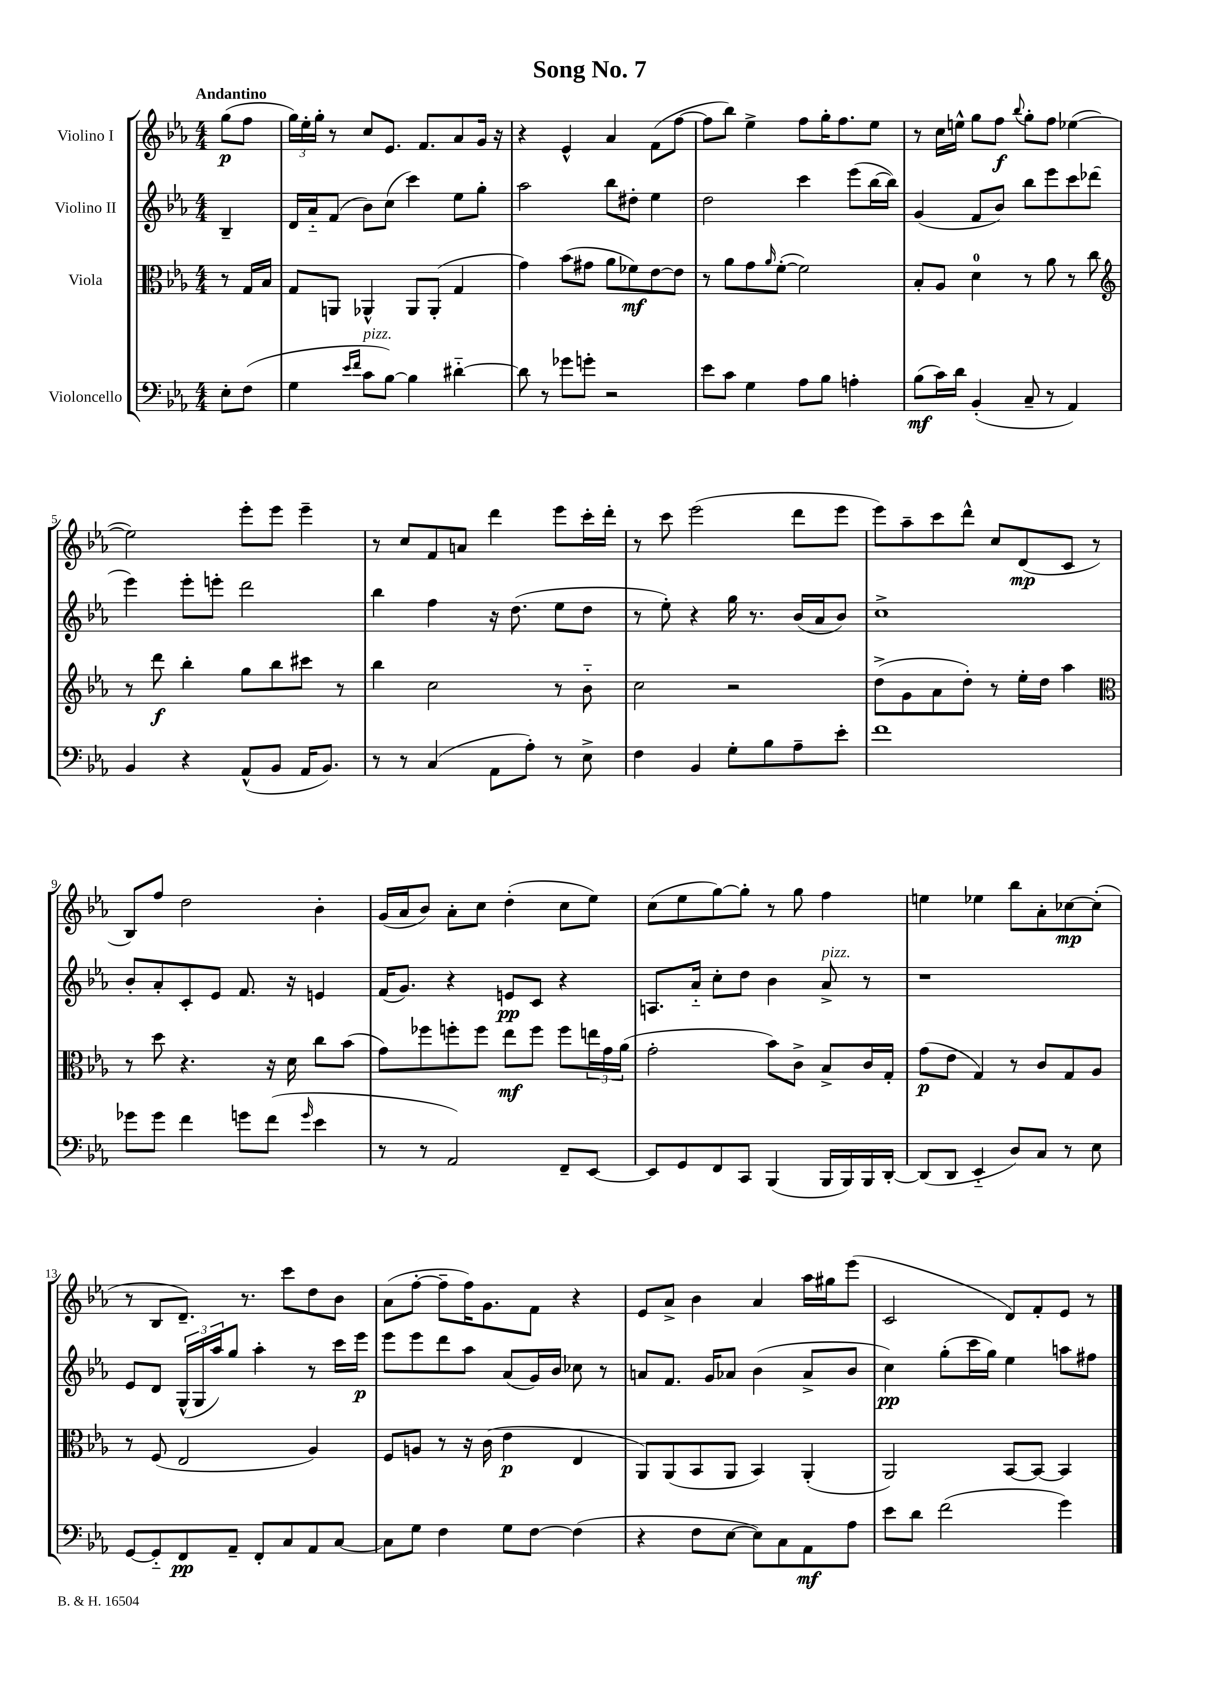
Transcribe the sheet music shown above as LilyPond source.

\header { title = "Song No. 7" }
<<
\new StaffGroup <<
\new Staff = "s0" \with { instrumentName = "Violino I" } {
    \clef treble \key ees \major \numericTimeSignature \time 4/4 \partial 4 \tempo "Andantino"
    g''8\p( f''8 |
    \tuplet 3/2 { g''16) ees''16-. g''16-. } r8 c''8 ees'8. f'8. aes'8 g'16 r16 |
    r4 ees'4-^ aes'4 f'8( f''8~ |
    f''8 bes''8) ees''4-> f''8 g''16-. f''8. ees''8 |
    r8 c''16 e''16-^ g''8 f''8\f \appoggiatura { bes''8 } g''8-. f''8 ees''4~( |
    ees''2) ees'''8-. ees'''8 ees'''4-- |
    r8 c''8 f'8 a'8 d'''4 ees'''8 c'''16-. d'''16-. |
    r8 c'''8 ees'''2( d'''8 ees'''8 |
    ees'''8) aes''8-- c'''8 d'''8-^ c''8 d'8\mp( c'8 r8 |
    bes8) f''8 d''2 bes'4-. |
    g'16( aes'16 bes'8) aes'8-. c''8 d''4-.( c''8 ees''8) |
    c''8( ees''8 g''8~) g''8-. r8 g''8 f''4 |
    e''4 ees''4 bes''8 aes'8-. ces''8~\mp ces''8-.( |
    r8 bes8 d'8.--) r8. c'''8 d''8 bes'8 |
    aes'8( f''8~-. f''8-- f''16) g'8. f'8 r4 |
    ees'8 aes'8-> bes'4 aes'4 aes''16 gis''16 ees'''8( |
    c'2 d'8) f'8-. ees'8 r8 \bar "|." |
}
\new Staff = "s1" \with { instrumentName = "Violino II" } {
    \clef treble \key ees \major \numericTimeSignature \time 4/4 \partial 4
    bes4-- |
    d'16 aes'16-_ f'8( bes'8) c''8( c'''4) ees''8 g''8-. |
    aes''2 bes''8 dis''8-. ees''4 |
    d''2 c'''4 ees'''8( bes''16~ bes''16) |
    g'4( f'8 bes'8) bes''8 ees'''8 c'''8 des'''8( |
    ees'''4) ees'''8-. e'''8-. d'''2 |
    bes''4 f''4 r16 d''8.( ees''8 d''8 |
    r8 ees''8-.) r4 g''16 r8. bes'16( aes'16 bes'8) |
    c''1-> |
    bes'8-. aes'8-. c'8-. ees'8 f'8. r16 e'4 |
    f'16( g'8.) r4 e'8\pp c'8 r4 |
    a8. aes'16-_ c''8-. d''8 bes'4 aes'8->^\markup { \italic "pizz." } r8 |
    r1 |
    ees'8 d'8 \tuplet 3/2 { g16-^( g16 aes''16) } g''8 aes''4-. r8 c'''16 ees'''16\p |
    ees'''8 ees'''8 d'''8 aes''8 aes'8( g'16) bes'16 ces''8 r8 |
    a'8 f'8. g'16 aes'8 bes'4( aes'8-> bes'8 |
    c''4\pp) g''8-.( c'''16 g''16) ees''4 a''8 fis''8 \bar "|." |
}
\new Staff = "s2" \with { instrumentName = "Viola" } {
    \clef alto \key ees \major \numericTimeSignature \time 4/4 \partial 4
    r8 g16 bes16 |
    g8 a,8 aes,4-^ aes,8 aes,8-.( g4 |
    g'4) bes'8( gis'8 aes'8 fes'8\mf) ees'8~ ees'8 |
    r8 aes'8 g'8 \grace { aes'16 } f'8~-.( f'2) |
    bes8-. aes8 d'4-0 r8 aes'8 r8 c''8 |
    \clef treble r8 d'''8\f bes''4-. g''8 bes''8 cis'''8 r8 |
    bes''4 c''2 r8 bes'8-_ |
    c''2 r2 |
    d''8->( g'8 aes'8 d''8-.) r8 ees''16-. d''16 aes''4 |
    \clef alto r8 d''8 r4. r16 d'16 c''8 bes'8( |
    g'8) fes''8 f''8-. f''8 ees''8\mf f''8 f''8 \tuplet 3/2 { e''16 g'16 aes'16( } |
    g'2-. bes'8) c'8-> bes8-> c'16 g16-. |
    g'8\p( ees'8 g4) r8 c'8 g8 aes8 |
    r8 f8( ees2 aes4) |
    f8 a8 r8 r16 c'16( ees'4\p ees4 |
    aes,8) aes,8( bes,8 aes,8 bes,4) aes,4-.( |
    aes,2) bes,8~ bes,8~ bes,4 \bar "|." |
}
\new Staff = "s3" \with { instrumentName = "Violoncello" } {
    \clef bass \key ees \major \numericTimeSignature \time 4/4 \partial 4
    ees8-. f8( |
    g4 \grace { ees'16 f'16 } c'8^\markup { \italic "pizz." } bes8~) bes4 dis'4~-_ |
    dis'8 r8 ges'8 g'8-. r2 |
    ees'8 c'8 g4 aes8 bes8 a4-. |
    bes8\mf( c'16) d'16 bes,4-.( c8-- r8 aes,4) |
    bes,4 r4 aes,8-^( bes,8 aes,16 bes,8.) |
    r8 r8 c4( aes,8 aes8-.) r8 ees8-> |
    f4 bes,4 g8-. bes8 aes8-- ees'8-. |
    f'1 |
    ges'8 ges'8 f'4 g'8 f'8( \grace { g'16 } ees'4 |
    r8 r8 aes,2) f,8-- ees,8~ |
    ees,8 g,8 f,8 c,8 bes,,4( bes,,16 bes,,16) bes,,16 d,16~-. |
    d,8( d,8 ees,4-_ d8) c8 r8 ees8 |
    g,8~ g,8-_ f,8\pp aes,8-- f,8-. c8 aes,8 c8~ |
    c8 g8 f4 g8 f8~ f4( |
    r4 f8 ees8~ ees8) c8 aes,8\mf aes8 |
    ees'8 d'8 f'2( g'4) \bar "|." |
}
>>
>>
